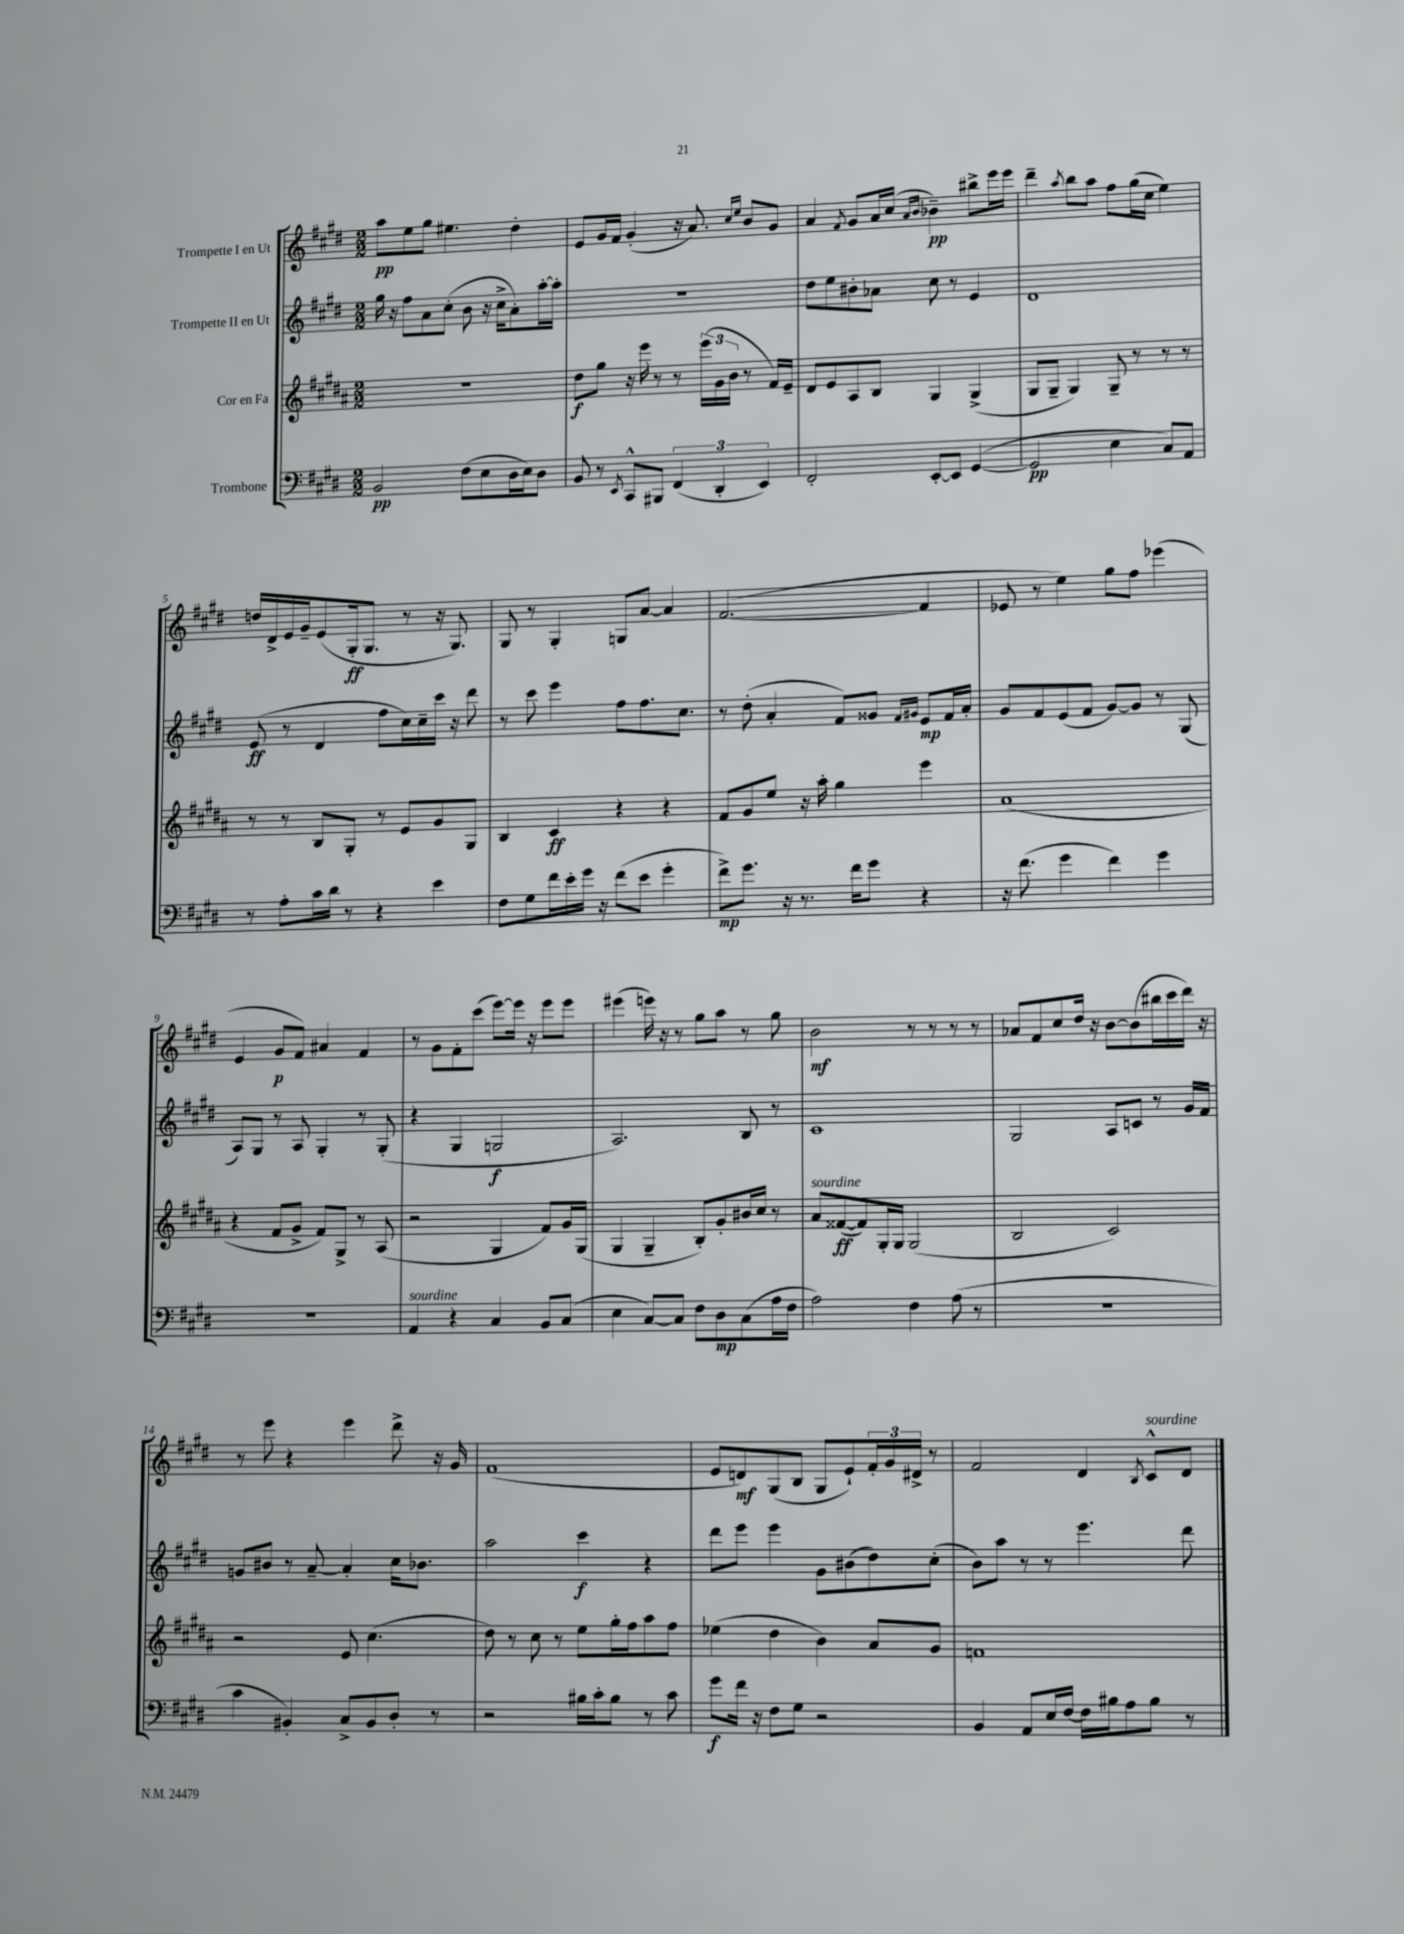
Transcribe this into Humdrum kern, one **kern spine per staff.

**kern	**kern	**kern	**kern
*staff4	*staff3	*staff2	*staff1
*clefF4	*clefG2	*clefG2	*clefG2
*k[f#c#g#d#]	*k[f#c#g#d#a#]	*k[f#c#g#d#]	*k[f#c#g#d#]
*M2/2	*M2/2	*M2/2	*M2/2
2BB/	1r	16gg#\	8aa\L
.	.	16r	.
.	.	8ff#\L	8ee\
.	.	8a\	8gg#\J
.	.	(8cc#'\J	4.ee#\
(8F#\L	.	8b\	.
8E\	.	16r	.
.	.	16cc#^\LK	.
16D#\L	.	8a'\)	4dd#'\
16E\J)	.	.	.
8D#\J	.	[16aa'\L	.
.	.	16aa'\]JJ	.
=	=	=	=
8BB/	8dd#\L	1r	8e/L
8r	8gg#\J	.	16g#/L
.	.	.	16f#/JJ
8qEE/	.	.	.
8CC#^^/L	16r	.	(4g#'/
.	16eee\	.	.
8BBB#/J	8r	.	.
(6FF#/	8r	.	16r
.	.	.	8.a/)
.	(24eee\LL	.	.
6DD#'/	24g#\	.	.
.	24b\JJ	.	.
.	.	.	16qqcc#/LL
.	.	.	16qqee/JJ
.	8r	.	8b/L
6EE/)	.	.	.
.	16f#/LL)	.	8g#/J
.	16e~/JJ	.	.
=	=	=	=
2FF#'/	8d#/L	8dd#\L	4a/
.	8e/	8ee\	.
.	.	.	8qf#/
.	8A#/	8b#'\	8g#/L
.	8B/J	8a-\J	16a/L
.	.	.	(16cc#/JJ
.	.	.	16qqa/LL
.	.	.	16qqb/JJ
[8EE'/L	4G#/	8cc#\	4b-~\)
8EE/]J	.	8r	.
([4GG#/	(4G#^/	4e/	8bb#^\L
.	.	.	16eee\L
.	.	.	16eee\JJ
=	=	=	=
2GG#/]	8G#/L	1d#	4ddd#~\
.	8G#~/J	.	.
.	.	.	8qaa/
.	4G#/)	.	8bb\L
.	.	.	8aa\J
4E\	8G#~/	.	8ff#\L
.	8r	.	(16gg#\L
.	.	.	16cc#\JJ
8C#/L)	8r	.	4ee\)
8AA/J	8r	.	.
=	=	=	=
8r	8r	(8e/	16dd/LL
.	.	.	16d#^/
8A'\L	8r	8r	16e/
.	.	.	16g#~/J
16c#\L	8B/L	4d#/	(8e/
16d#\JJ	.	.	.
8r	8G#'/J	.	16G#'/k
.	.	.	8.G#/J
4r	8r	8ff#\L	.
.	8e/L	16cc#\L)	8r
.	.	16cc#~\	.
4e\	8g#/	16ccc#\JJ	16r
.	.	16r	8.G#/)
.	8G#/J	8ddd#\	.
=	=	=	=
8F#\L	4B/	8r	8G#/
8G#\	.	8ccc#\	8r
16f#\L	4c#/	4eee\	4G#'/
16e'\	.	.	.
16g#\JJ	.	.	.
16r	.	.	.
(8f#\L	4r	8ff#\L	8G/L
8e\J	.	8.ff#\	[8a/J
4g#'\	4r	.	4a/]
.	.	8.cc#\J	.
=	=	=	=
8f#^\L)	8f#/L	8r	([2.f#/
8.g#\J	8g#/	(8dd#'\	.
.	8ee/J	4a'/	.
16r	.	.	.
8.r	16r	.	.
.	16aa#'\	.	.
.	4gg#\	8f#/L)	.
16f#\LK	.	.	.
8g#\J	.	8g##/J	.
.	.	16qqf#/LL	.
.	.	16qqg#/JJ	.
4r	4eee\	8e/L	4f#/]
.	.	16f#/L	.
.	.	16a'/JJ	.
=	=	=	=
16r	(1a#	8g#/L	8e-/
(8.f#\	.	.	.
.	.	8f#/	8r
4g#\	.	(8e/	4ee\)
.	.	8f#/J	.
4f#\)	.	[8g#/L)	8gg#\L
.	.	8g#/]J	8ff#\J
4g#\	.	8r	(4eee-\
.	.	(8G#/	.
=	=	=	=
1r	4r	8A/L)	4e/
.	.	8G#/J	.
.	8f#/L	8r	8g#/L
.	8g#^/J	8A/	8f#/J)
.	8f#/L)	4G#'/	4a#/
.	8G#^/J	.	.
.	8r	8r	4f#/
.	(8A#/	(8G#'/	.
=	=	=	=
4AA/	2r	4r	8r
.	.	.	8g#\L
4r	.	4G#/	8f#'\
.	.	.	(8ccc#\J
4C#/	4G#/	2G/	[8eee\L)
.	.	.	16eee\]Jk
.	.	.	16r
8BB/L	8f#/L)	.	8eee\L
(8C#/J	16g#/L	.	8eee\J
.	(16G#/JJ	.	.
=	=	=	=
4E\	4G#/	2.A/)	(4eee#\
[8C#/L)	4G#~/	.	16eee\)
.	.	.	16r
8C#/]J	.	.	8r
8F#\L	8B'/L)	.	8gg#\L
8D#\	8g#'/	.	8aa\J
(8C#\	16b#/L	8B/	8r
.	16cc#/JJ	.	.
16A\L	8r	8r	8gg#\
16F#\JJ	.	.	.
=	=	=	=
2A\)	8a#/L	1c#	2b\
.	([8f##/	.	.
.	8f##/])	.	.
.	16G#'/L	.	.
.	16G#/JJ	.	.
4F#\	(2G#/	.	8r
.	.	.	8r
(8A\	.	.	8r
8r	.	.	8r
=	=	=	=
1r	2B/	2G#/	8a-/L
.	.	.	8f#/
.	.	.	8cc#/
.	.	.	16dd#/Jk
.	.	.	16r
.	2c#/)	8A/L	[8b\L
.	.	8c/J	(8b\]
.	.	8r	16bb#\L
.	.	.	16ccc#\
.	.	16g#/LL	16ddd#\JJ)
.	.	16f#/JJ	16r
=	=	=	=
4c#\	2r	8g/L	8r
.	.	8b#/J	8eee\
4BB#'/)	.	8r	4r
.	.	[8a~/	.
8C#^/L	8e/	4a'/]	4eee\
8BB#/	(4.cc#\	.	.
8D#'/J	.	16cc#\LK	8ddd#^\
.	.	8.b-\J	.
8r	.	.	16r
.	.	.	16g#/
=	=	=	=
2r	8dd#\)	2aa\	(1f#
.	8r	.	.
.	8cc#\	.	.
.	8r	.	.
16B#\LL	8ee\L	4ccc#\	.
16c#'\J	.	.	.
8B#\J	16gg#'\L	.	.
.	16ff#\J	.	.
8r	8aa#\	4r	.
8c#\	8ff#\J	.	.
=	=	=	=
8g#\L	(4ee-\	8ddd#\L	8e/L
16f#\Jk	.	8eee\J	8d/)
16r	.	.	.
8F#\L	4dd#\	4eee\	(8G#/
8G#\J	.	.	8B/J
2r	4b\)	8g#\L	8G#/L
.	.	(8b#\	8e`/)
.	8a#/L	8dd#\)	24f#'/L
.	.	.	24g#/
.	.	.	24d#^/JJ
.	8g#/J	(8cc#'\J	8r
=	=	=	=
4BB/	1f	8b\L)	2f#/
.	.	8aa\J	.
8AA/L	.	8r	.
16E/L	.	8r	.
[16F#/JJ	.	.	.
16F#\]LL	.	4.eee\	4d#/
16B#\J	.	.	.
8A\	.	.	.
.	.	.	8qB/
8B#\J	.	.	8c#^^/L
8r	.	8ddd#\	8d#/J
==	==	==	==
*-	*-	*-	*-
